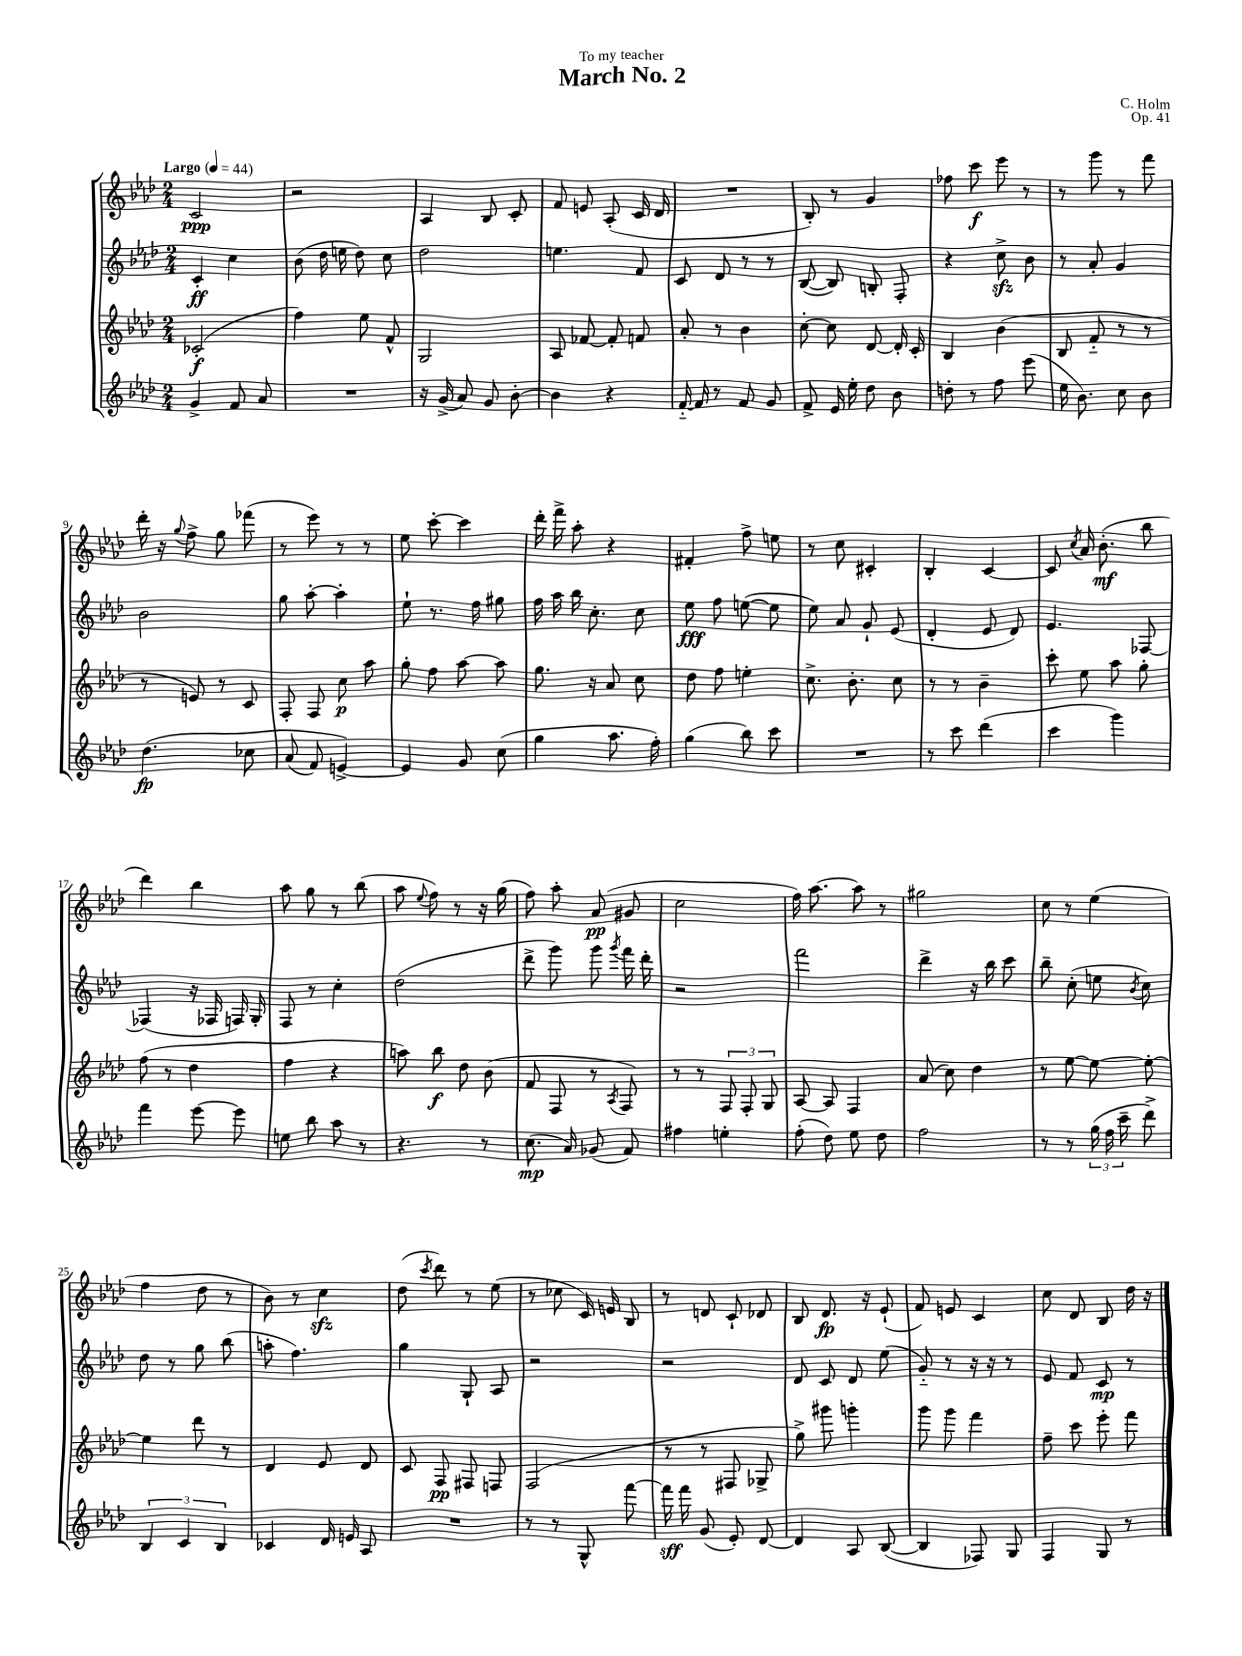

**kern	**kern	**kern	**kern
*staff4	*staff3	*staff2	*staff1
*clefG2	*clefG2	*clefG2	*clefG2
*k[b-e-a-d-]	*k[b-e-a-d-]	*k[b-e-a-d-]	*k[b-e-a-d-]
*M2/4	*M2/4	*M2/4	*M2/4
*MM44	*MM44	*MM44	*MM44
4g^	(2c-'	4c'	2c
8f	.	4cc	.
8a-	.	.	.
=	=	=	=
2r	4ff)	(8b-	2r
.	.	16dd-	.
.	.	16ee	.
.	8ee-	8dd-)	.
.	8f^^	8cc	.
=	=	=	=
16r	2G	2dd-	4A-
(16g^	.	.	.
8a-)	.	.	.
8g	.	.	8B-
[8b-'	.	.	8c'
=	=	=	=
4b-]	8A-	4.ee	8f
.	[8f-	.	8e
4r	8f-']	.	(8A-'
.	8f	8f	16c
.	.	.	16d-
=	=	=	=
[16f'~	8a-'	8c	2r
16f]	.	.	.
8r	8r	8d-	.
8f	4b-	8r	.
8g	.	8r	.
=	=	=	=
8f^	[8cc'	([8B-	8B-')
16e-	8cc]	8B-])	8r
16ee-'	.	.	.
8dd-	[8d-	8B'	4g
8b-	16d-']	8F'	.
.	16c'	.	.
=	=	=	=
8dd'	4B-	4r	8ff-
8r	.	.	8ccc
8ff	(4b-	8cc^	8eee-
(8eee-	.	8b-	8r
=	=	=	=
16ee-	8B-	8r	8r
8.b-)	.	.	.
.	8f'~	8a-'	8ggg
8cc	8r	4g	8r
8b-	8r	.	8fff
=	=	=	=
&(4.dd-	8r	2b-	16ddd-'
.	.	.	16r
.	.	.	8qqgg
.	8e)	.	8ff^
.	8r	.	8gg
8cc-	8c	.	(8fff-
=	=	=	=
(8a-	8F'	8gg	8r
8f)	8F	[8aa-'	8eee-)
[4e^&)	8cc	4aa-']	8r
.	8aa-	.	8r
=	=	=	=
4e]	8gg'	8ee-`	8ee-
.	8ff	8.r	[8ccc'
8g	[8aa-	.	4ccc]
.	.	16ff	.
(8cc	8aa-]	8gg#	.
=	=	=	=
4gg	8.gg	16ff	16ddd-'
.	.	16aa-	16fff^
.	.	16bb-	8aa-'
.	16r	8.cc'	.
8.aa-	8a-	.	4r
.	8cc	8cc	.
16ff')	.	.	.
=	=	=	=
(4gg	8dd-	8ee-	4f#'
.	8ff	8ff	.
8bb-)	4ee'	([8ee	8ff^
8ccc	.	8ee]	8ee
=	=	=	=
2r	8.cc^	8ee-)	8r
.	.	8a-	8cc
.	8.b-'	.	.
.	.	8g`	4c#'
.	8cc	(8e-	.
=	=	=	=
8r	8r	4d-'	4B-'
8ccc	8r	.	.
(4ddd-	4b-~	8e-	[4c
.	.	8d-)	.
=	=	=	=
4ccc	8ccc'	4.e-	8c]
.	.	.	8qcc
.	8ee-	.	16a-
.	.	.	(8.b-'
4ggg)	8aa-	.	.
.	8gg'	[8F-	8bb-
=	=	=	=
4fff	(8ff	(4F-]	4ddd-)
.	8r	.	.
[8eee-	4dd-	16r	4bb-
.	.	16F-	.
8eee-]	.	16F)	.
.	.	16G'	.
=	=	=	=
8ee	4ff	8F	8aa-
8bb-	.	8r	8gg
8aa-	4r	4cc'	8r
8r	.	.	(8bb-
=	=	=	=
4.r	8aa)	(2dd-	8aa-
.	.	.	8qqee-
.	8bb-	.	8ff)
.	8dd-	.	8r
8r	(8b-	.	16r
.	.	.	(16gg
=	=	=	=
(8.cc	8f	8ddd-^	8ff)
.	8F	8ggg)	8aa-'
16a-)	.	.	.
(8g-	8r	8ggg	(8a-
.	8qA-	8qggg	.
8f)	8F)	16fff	8g#
.	.	16ddd-'	.
=	=	=	=
4ff#	8r	2r	2cc
.	8r	.	.
4ee'	12F	.	.
.	12F'	.	.
.	12G	.	.
=	=	=	=
(8ff'	[8A-	2fff	16ff)
.	.	.	[8.aa-
8dd-)	8A-]	.	.
8ee-	4F	.	8aa-]
8dd-	.	.	8r
=	=	=	=
2ff	(8a-	4ddd-^	2gg#
.	8cc)	.	.
.	4dd-	16r	.
.	.	16bb-	.
.	.	8ccc	.
=	=	=	=
8r	8r	8bb-~	8cc
8r	[8ee-	(8cc'	8r
(24gg	8ee-_	8ee	(4ee-
24ff	.	.	.
24ccc~	.	.	.
.	.	8qb-	.
8ddd-^)	8ee-'_	8cc)	.
=	=	=	=
6B-	4ee-]	8dd-	4ff
.	.	8r	.
6c	.	.	.
.	8ddd-	8gg	8dd-
6B-	.	.	.
.	8r	(8bb-	8r
=	=	=	=
4c-	4d-	8aa'	8b-)
.	.	4.ff)	8r
16d-	8e-	.	4cc
16e	.	.	.
8A-	8d-	.	.
=	=	=	=
2r	8c	4gg	(8dd-
.	.	.	8qccc
.	8F	.	8ddd-)
.	8F#	8G`	8r
.	8F	8A-	(8ee-
=	=	=	=
8r	(2F	2r	8r
8r	.	.	8cc-
8G^^	.	.	16c)
.	.	.	16e
[8fff	.	.	8B-
=	=	=	=
16fff]	8r	2r	8r
16fff	.	.	.
(8g	8r	.	8d
8e-')	8F#	.	8c`
[8d-	8G-^	.	8d-
=	=	=	=
4d-]	8gg^)	8d-	8B-
.	8ggg#	8c	8.d-
8A-	4ggg'	8d-	.
.	.	.	16r
([8B-	.	(8ee-	(8e-`
=	=	=	=
4B-]	8ggg	8g'~)	8f)
.	8ggg	8r	8e
8F-)	4fff	16r	4c
.	.	16r	.
8G	.	8r	.
=	=	=	=
4F	8ff~	8e-	8cc
.	8ccc	8f	8d-
8G	8eee-'	8c	8B-
8r	8fff	8r	16dd-
.	.	.	16r
==	==	==	==
*-	*-	*-	*-
